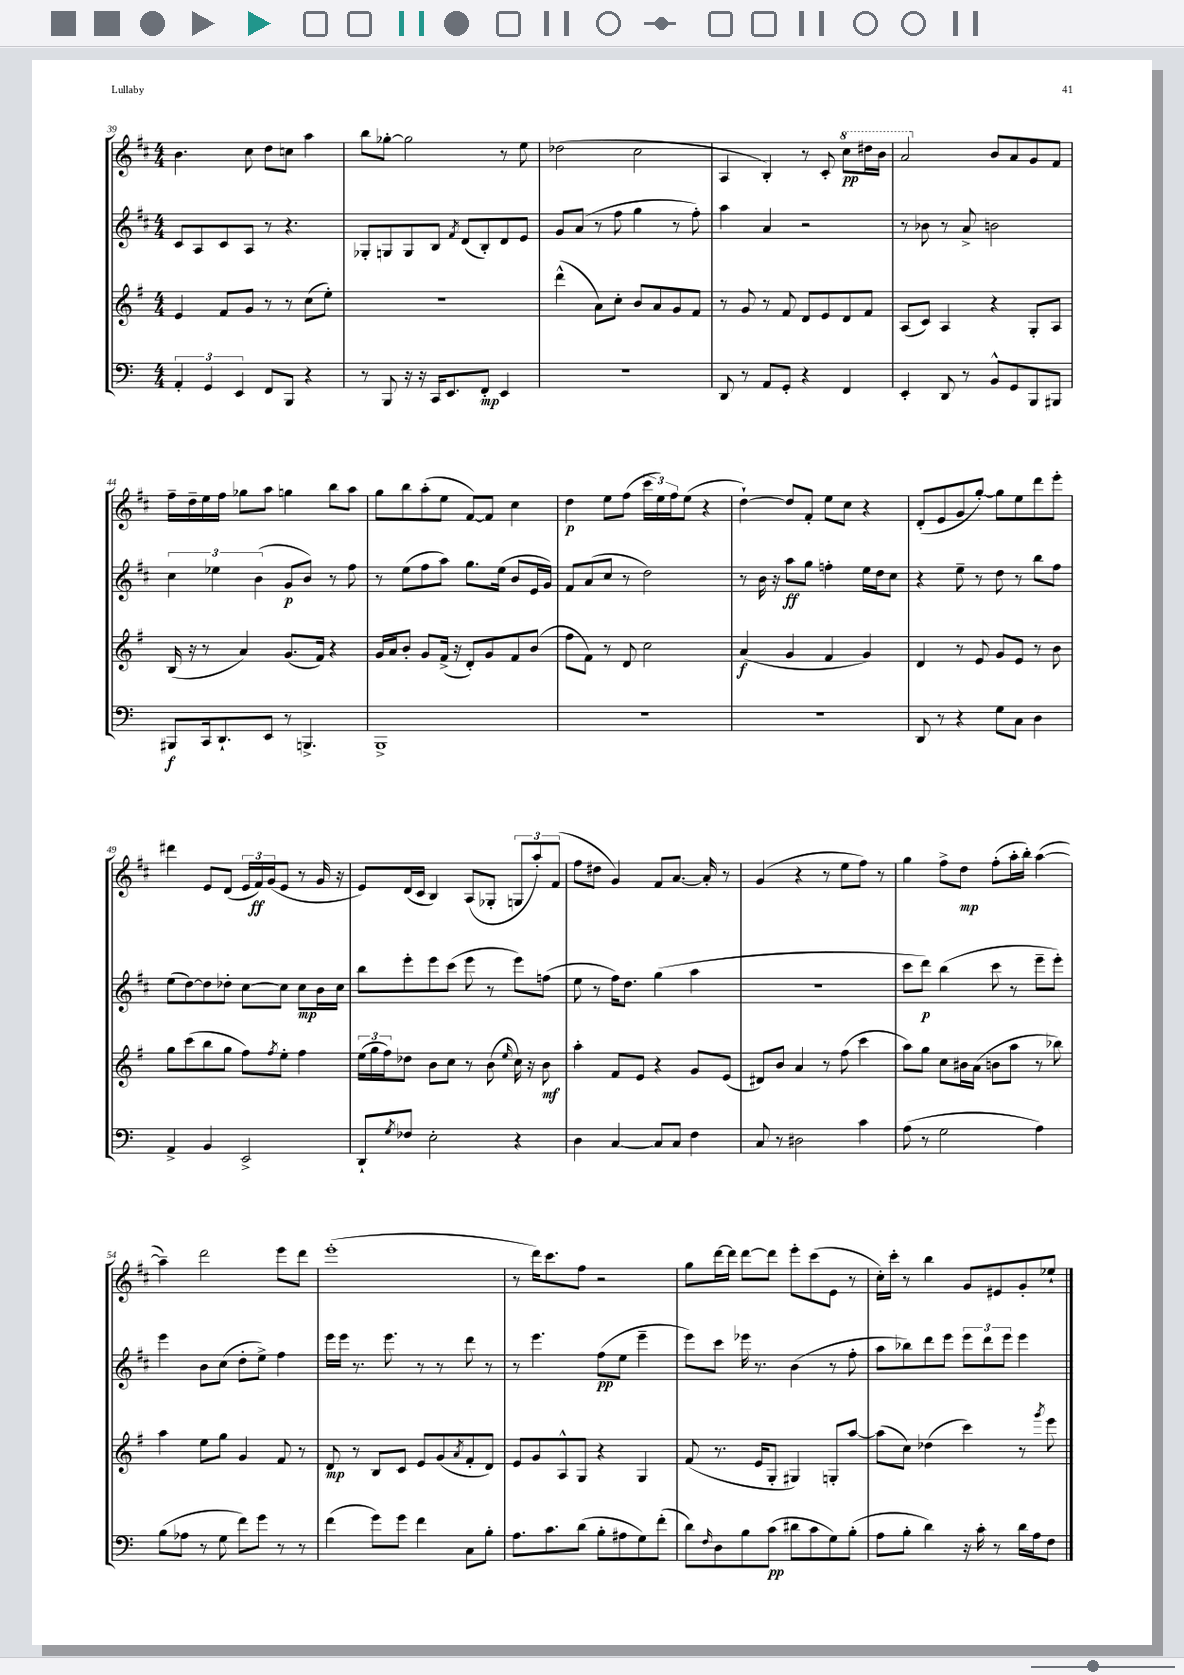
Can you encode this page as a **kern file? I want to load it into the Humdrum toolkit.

**kern	**kern	**kern	**kern
*staff4	*staff3	*staff2	*staff1
*clefF4	*clefG2	*clefG2	*clefG2
*k[]	*k[f#]	*k[f#c#]	*k[f#c#]
*M4/4	*M4/4	*M4/4	*M4/4
6AA'/	4e/	8c#/L	4.b\
.	.	8A/	.
6GG/	.	.	.
.	8f#/L	8c#/	.
6EE/	.	.	.
.	8g/J	8A/J	8cc#\
8FF/L	8r	8r	8dd\L
8BBB/J	8r	4.r	8cc\J
4r	(8cc\L	.	4aa\
.	8ee'\J)	.	.
=	=	=	=
8r	1r	8G-'/L	8bb\L
8BBB/	.	8G/	[8gg-'\J
16r	.	8G/	2gg-\]
16r	.	.	.
16CC/LK	.	8B/J	.
8.EE/	.	.	.
.	.	8qf#/	.
.	.	(8d/L	.
8FF'/J	.	8B'/)	.
4EE/	.	8d/	8r
.	.	8e/J	8ee\
=	=	=	=
1r	(4ddd^^\	8g/L	(2dd-\
.	.	(8a/J	.
.	8a\L)	8r	.
.	8cc'\J	8ff#\	.
.	8b/L	4gg\	2cc#\
.	8a/	.	.
.	8g/	8r	.
.	8f#/J	8ff#'\)	.
=	=	=	=
8DD/	8r	4aa\	4A/
8r	8g/	.	.
8AA/L	8r	4a/	4B'/)
8GG'/J	8f#/	.	.
4r	8d/L	2r	8r
.	8e/	.	8c#'/
4FF/	8d/	.	8ccc#\L
.	8f#/J	.	16ddd#\L
.	.	.	16bb\JJ
=	=	=	=
4EE'/	(8A/L	8r	2aa/
.	8c/J)	8b-\	.
8DD/	4A/	8r	.
8r	.	8a^/	.
8BB^^/L	4r	2b\	8b/L
8GG/	.	.	8a/
8BBB/	8G'/L	.	8g/
8BBB#/J	8A/J	.	8f#/J
=	=	=	=
8BBB#/L	(16B/	6cc#\	16ff#~\LL
.	16r	.	16dd~\
16CC/k	8r	.	16ee\
.	.	6ee-\	.
8.DD`/	.	.	16ff#\JJ
.	4a/)	.	8gg-\L
.	.	(6b\	.
8EE/J	.	.	8aa\J
8r	(8.g/L	8g/L	4gg\
4.BBB^/	.	8b/J)	.
.	16f#/Jk)	.	.
.	4r	8r	8bb\L
.	.	8ff#\	8aa\J
=	=	=	=
1BBB^	16g/LL	8r	8gg\L
.	16a/J	.	.
.	8b'/J	(8ee\L	8bb\
.	8g/L	8ff#\	(8aa'\
.	(16f#^/Jk	8aa\J)	8ee\J
.	16r	.	.
.	8d'/L)	8.gg\L	[8f#/L)
.	8g/	.	8f#/]J
.	.	(16ee\Jk	.
.	8f#/	8b/L	4cc#\
.	(8b/J	16e/L	.
.	.	16g/JJ)	.
=	=	=	=
1r	8ff#\L	8f#/L	4dd\
.	8f#\J)	(8a/	.
.	8r	8cc#/J	8ee\L
.	8d/	8r	(8ff#\J
.	2cc\	2dd\)	24ccc#\LL
.	.	.	24ee\)
.	.	.	24ff#\J
.	.	.	(8ee\J
.	.	.	4r
=	=	=	=
1r	(4a/	8r	[4dd`\)
.	.	16b\	.
.	.	16r	.
.	4g/	8aa\L	8dd/]L
.	.	8gg\J	8f#'/J
.	4f#/	4ff'\	8ee\L
.	.	.	8cc#\J
.	4g/)	16ee\LL	4r
.	.	16dd\J	.
.	.	8cc#\J	.
=	=	=	=
8DD/	4d/	4r	(8d'/L
8r	.	.	8e/
4r	8r	8ee~\	8g/
.	8e/	8r	[8gg'/J)
8G\L	8g/L	8dd\	8gg\]L
8C\J	8e/J	8r	8ee\
4D\	8r	8bb\L	8ddd\
.	8b\	8ff#\J	8eee'\J
=	=	=	=
4AA^/	8gg\L	(8ee\L	4ddd#\
.	(8ccc\	[8dd\)	.
4BB/	8bb\	8dd\]	8e/L
.	8gg\J	8dd-'\J	(8d/J
2EE^/	8ff#\L)	[8cc#\L	24e/LL
.	.	.	24f#/)
.	.	.	(24g/J
.	8qff#/	.	.
.	8ee'\J	8cc#\]J	8e/J
.	4ff#\	8cc#\L	8r
.	.	16b\L	16g/
.	.	16cc#\JJ	16r
=	=	=	=
8DD`/L	(24ee\LL	8bb\L	8e/L)
.	24gg\	.	.
.	24ff#\J)	.	.
8qG/	.	.	.
8F-/J	8dd-\J	8eee'\	(16d/L
.	.	.	16c#/JJ
2E'\	8b\L	8eee\	4B/)
.	8cc\J	(8ccc#\J	.
.	8r	8eee\	(8A/L
.	(8b\	8r	8G-'/J
.	16qqee/	.	.
4r	16cc\)	8eee\L)	12G/L
.	16r	.	.
.	.	.	12aa'/)
.	8b\	(8ff\J	.
.	.	.	(12f#/J
=	=	=	=
4D\	4aa'\	8ee\	8ff#\L
.	.	8r	8dd#\J
[4C/	8f#/L	16ff#\LK)	4g/)
.	.	8.dd\J	.
.	8e/J	.	.
8C/]L	4r	(4gg\	8f#/L
8C/J	.	.	[8.a/J
4F\	8g/L	4aa\	.
.	.	.	16a'/]
.	(8e/J	.	8r
=	=	=	=
8C/	8d#/L)	1r	(4g/
8r	8b/J	.	.
2D#\	4a/	.	4r
.	8r	.	8r
.	(8ff#\	.	8ee\L
4c\	4ccc\	.	8ff#\J)
.	.	.	8r
=	=	=	=
(8A\	8aa\L)	8ccc#\L	4gg\
8r	8gg\J	8ddd\J)	.
2G\	8cc\L	(4bb\	8ff#^\L
.	16b#\L	.	8dd\J
.	(16a\JJ	.	.
.	8b\L	8ccc#\	(8ff#'\L
.	8aa\J	8r	16aa'\L
.	.	.	16bb'\JJ)
4A\)	8r	8eee~\L	([4aa\
.	8bb-\)	8eee'\J)	.
=	=	=	=
(8B\L	4aa\	4eee\	4aa~\])
8A-\J	.	.	.
8r	8ee\L	8b\L	2ddd\
8G\	8gg\J	(8cc#\J	.
8f\L)	4g/	8dd'\L	.
8g\J	.	8ee^\J)	.
8r	8f#/	4ff#\	8eee\L
8r	8r	.	8ddd\J
=	=	=	=
(4f\	8d/	16eee\LL	(1eee'
.	.	16eee\JJ	.
.	8r	8.r	.
8g\L)	8B/L	.	.
.	.	8.eee\	.
8g\J	8c/J	.	.
4f\	8e/L	8r	.
.	(8g/	8r	.
.	8qa/	.	.
8C\L	8f#'/	8ddd\	.
8B'\J	8d/J)	8r	.
=	=	=	=
8.A\L	8e/L	8r	8r
.	8g/	4.eee\	16ddd\LK)
8.c\	.	.	8.ccc#\
.	8A^^/	.	.
(8d\J	8G/J	.	8ff#\J
8B'\L	4r	(8ff#\L	2r
8A#\	.	8ee\J	.
8G\)	4G/	4eee~\	.
(8f'\J	.	.	.
=	=	=	=
8d\L)	(8f#/	8eee\L)	8gg\L
16qqF/	.	.	.
8D\	8.r	8ccc#\J	[16ddd\L
.	.	.	16ddd\]JJ
8B\	.	16eee-\	[8ddd\L
.	16e/LK	8.r	.
(8c\J	8G'/J	.	8ddd\]J
8d#\L	4G#/)	(4b\	8eee'\L
8c\	.	.	(8ccc#\
8G\)	8G'/L	8r	8e\J
(8B'\J	[8aa/J	8ff#'\	8r
=	=	=	=
8A\L	(8aa\]L	8aa\L	16cc#'\LL)
.	.	.	16ccc#'\JJ
8B'\J	8cc\J)	8bb-\)	8r
4d\)	(4dd-\	8ddd\	4bb\
.	.	8eee\J	.
16r	4ccc\)	12eee\L	8g/L
16c'\	.	.	.
.	.	12ddd\	.
8r	.	.	8e#/
.	.	12eee\J	.
16d\LL	8r	4eee\	8g'/
16A\J	.	.	.
.	8qggg/	.	.
8F\J	8eee\	.	8ee-`/J
==	==	==	==
*-	*-	*-	*-
